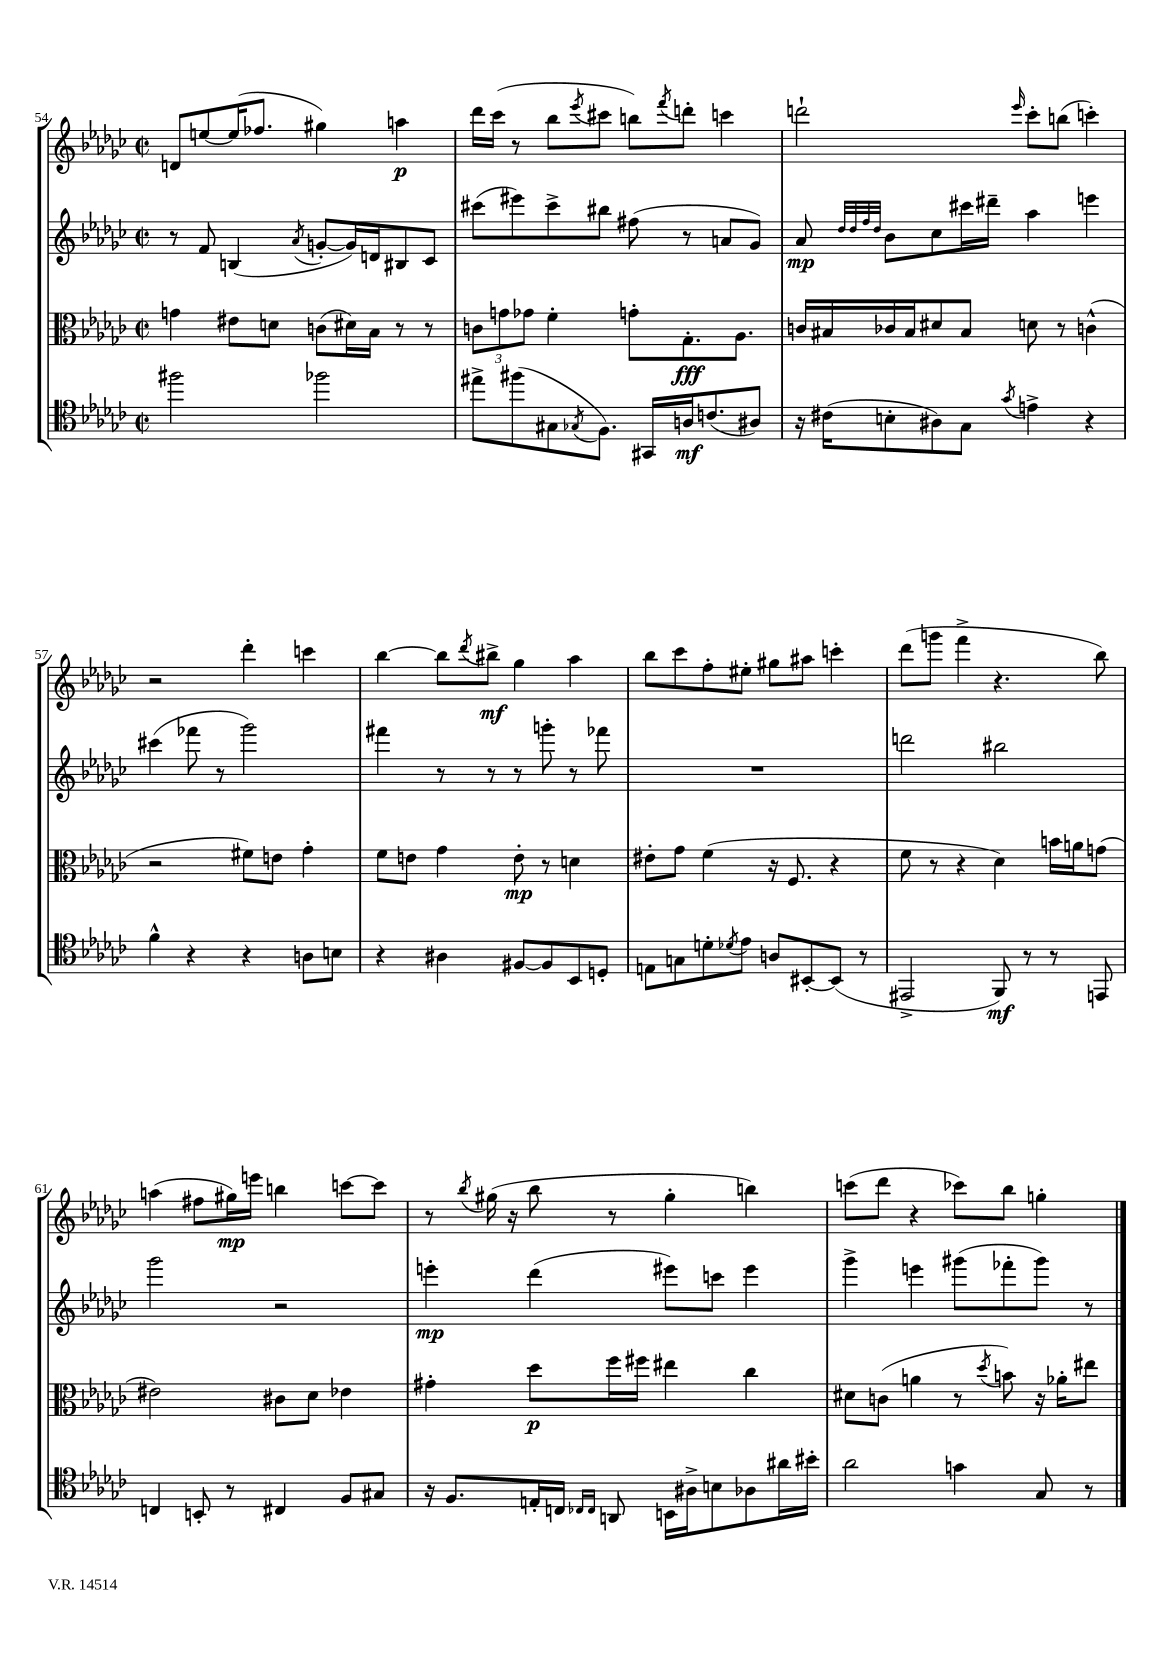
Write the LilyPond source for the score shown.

<<
\new StaffGroup <<
\new Staff = "s0" {
    \clef treble \key ges \major \defaultTimeSignature \time 2/2
    d'8 e''8~ e''16( fes''8. gis''4) a''4\p |
    des'''16 ces'''16( r8 bes''8 \acciaccatura { ees'''8 } cis'''8 b''8) \acciaccatura { f'''8 } d'''8-. c'''4 |
    d'''2-! \grace { ees'''16 } ces'''8-. b''8( c'''4-.) |
    r2 des'''4-. c'''4 |
    bes''4~ bes''8 \acciaccatura { des'''8 } bis''8->\mf ges''4 aes''4 |
    bes''8 ces'''8 f''8-. eis''8-. gis''8 ais''8 c'''4-. |
    des'''8( g'''8 f'''4-> r4. bes''8) |
    a''4( fis''8 gis''16\mp) e'''16 b''4 c'''8~ c'''8 |
    r8 \acciaccatura { bes''8 } gis''16( r16 bes''8 r8 gis''4-. b''4) |
    c'''8( des'''8 r4 ces'''8) bes''8 g''4-. \bar "|." |
}
\new Staff = "s1" {
    \clef treble \key ges \major \defaultTimeSignature \time 2/2
    r8 f'8 b4( \acciaccatura { aes'8 } g'8~-. g'16) d'16 bis8 ces'8 |
    cis'''8( eis'''8) cis'''8-> bis''8 fis''8( r8 a'8 ges'8) |
    aes'8\mp \grace { des''32 des''32 f''32 des''32 } bes'8 ces''8 cis'''16 dis'''16-- aes''4 e'''4 |
    cis'''4( fes'''8 r8 ges'''2) |
    fis'''4 r8 r8 r8 g'''8-. r8 fes'''8 |
    R1 |
    d'''2 bis''2 |
    ges'''2 r2 |
    e'''4-.\mp des'''4( eis'''8) c'''8 eis'''4 |
    ges'''4-> e'''4 gis'''8( fes'''8-. gis'''8) r8 \bar "|." |
}
\new Staff = "s2" {
    \clef alto \key ges \major \defaultTimeSignature \time 2/2
    g'4 eis'8 d'8 c'8( dis'16) bes16 r8 r8 |
    \tuplet 3/2 { c'8 g'8 ges'8 } f'4-. g'8-. ges8.-.\fff aes8. |
    c'16 bis16 ces'16 bis16 dis'8 bis8 d'8 r8 c'4-^( |
    r2 fis'8) e'8 ges'4-. |
    f'8 e'8 ges'4 e'8-.\mp r8 d'4 |
    eis'8-. ges'8 f'4( r16 f8. r4 |
    f'8 r8 r4 des'4) b'16 a'16 g'8( |
    eis'2) cis'8 des'8 ees'4 |
    gis'4-. des''8\p f''16 fis''16 eis''4 ces''4 |
    dis'8 c'8( a'4 r8 \acciaccatura { des''8 } b'8) r16 aes'16-. eis''8 \bar "|." |
}
\new Staff = "s3" {
    \clef tenor \key ges \major \defaultTimeSignature \time 2/2
    fis''2 fes''2 |
    eis''8-> fis''8( gis8 \acciaccatura { ges8 } f8.) gis,16 a16\mf c'8.( ais8) |
    r16 cis'16( b8-. ais8) ges8 \acciaccatura { ges'8 } e'4-> r4 |
    f'4-^ r4 r4 a8 b8 |
    r4 ais4 fis8~ fis8 bes,8 d8-. |
    e8 g8 d'8-. \acciaccatura { des'8 } ees'8 a8 bis,8~-. bis,8( r8 |
    eis,2-> f,8\mf) r8 r8 e,8 |
    c4 b,8-. r8 cis4 f8 gis8 |
    r16 f8. e16-. c16 \grace { ces16 ces16 } a,8 b,16 ais16-> b8 aes8 ais'16 bis'16-. |
    aes'2 g'4 ges8 r8 \bar "|." |
}
>>
>>
\layout { \context { \Score currentBarNumber = #54 } }
